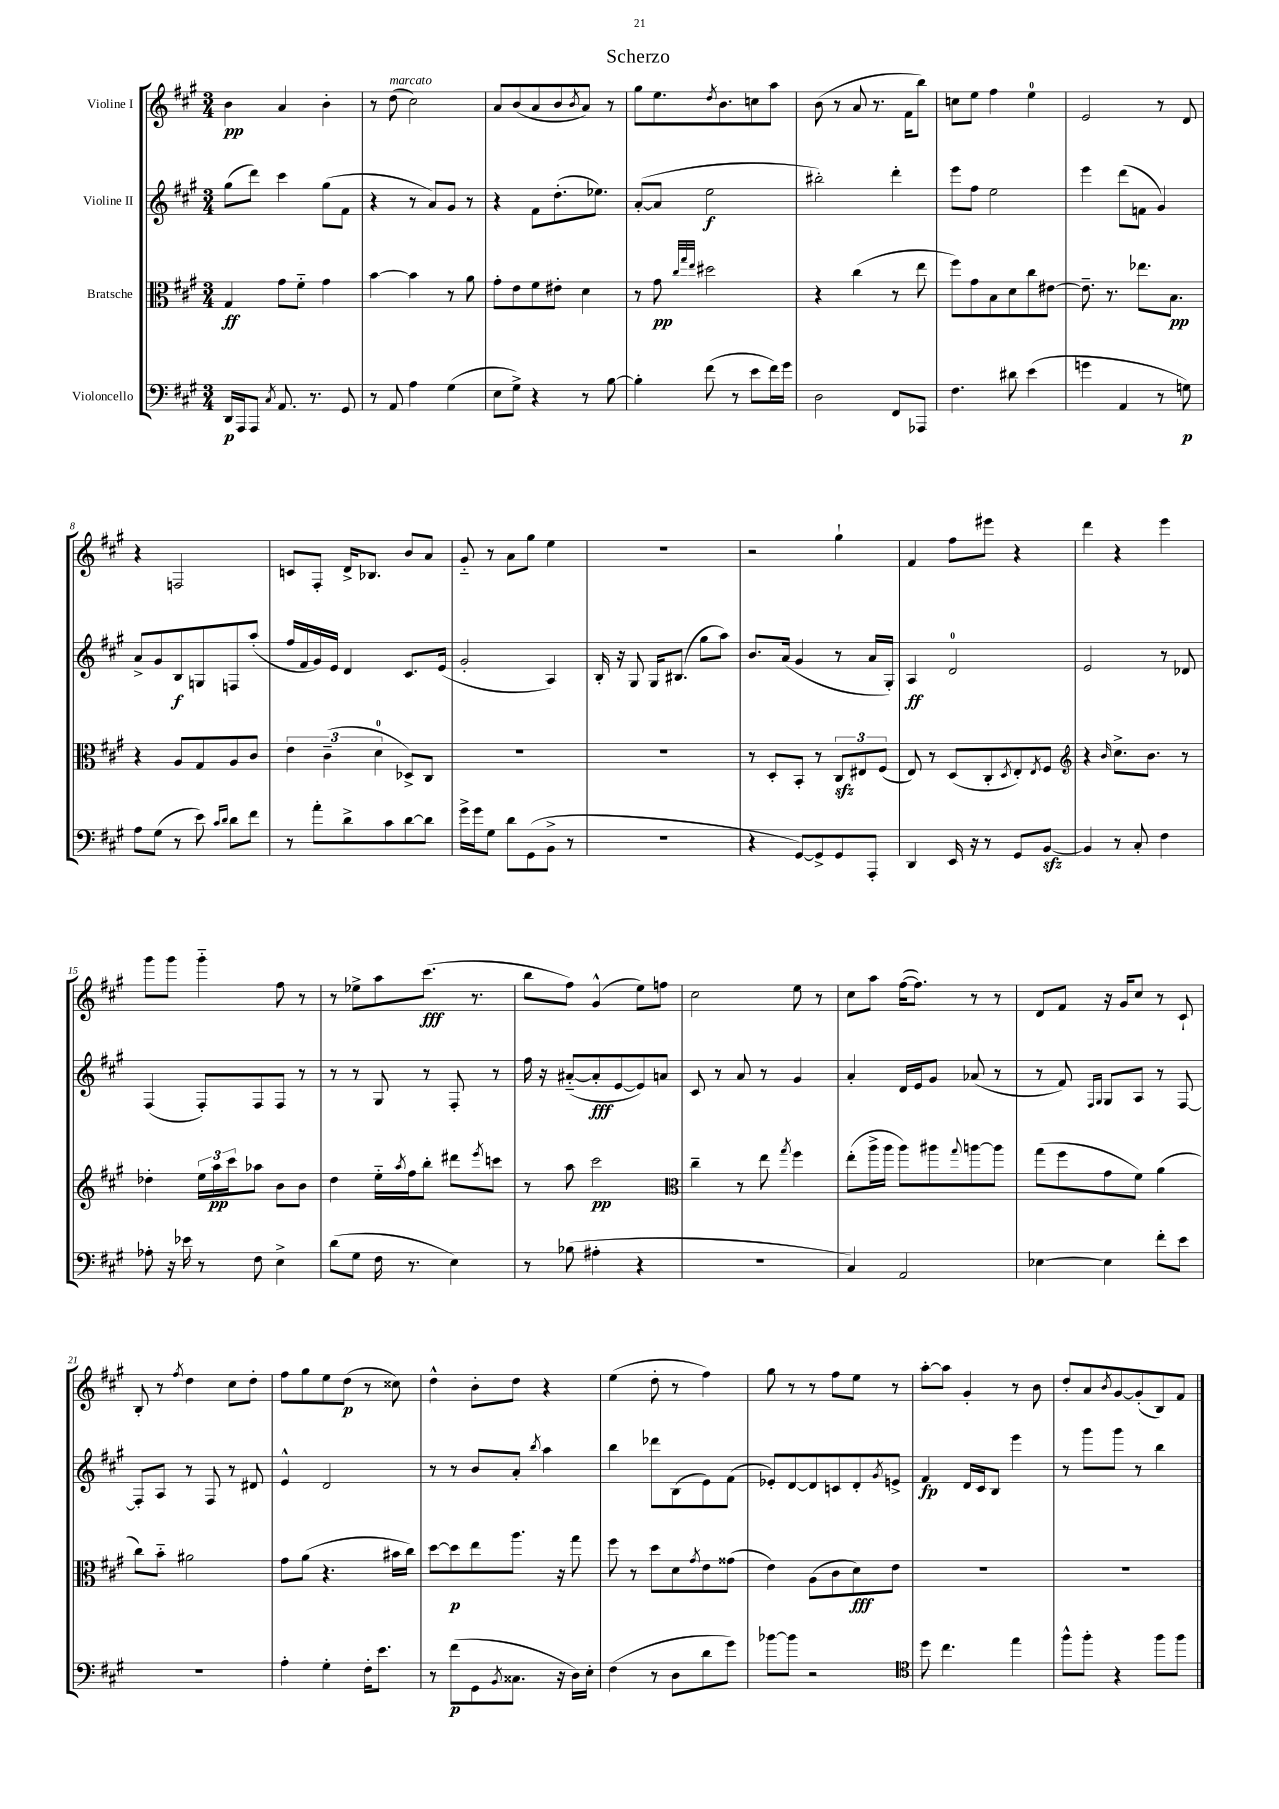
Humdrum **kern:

**kern	**kern	**kern	**kern
*staff4	*staff3	*staff2	*staff1
*clefF4	*clefC3	*clefG2	*clefG2
*k[f#c#g#]	*k[f#c#g#]	*k[f#c#g#]	*k[f#c#g#]
*M3/4	*M3/4	*M3/4	*M3/4
16DD	4G#	(8gg#	4b
16AAA	.	.	.
8AAA	.	8ddd)	.
8qC#	.	.	.
8.AA	8g#	4ccc#	4a
.	8f#'~	.	.
8.r	.	.	.
.	4g#	(8gg#	4b'
8GG#	.	8f#	.
=	=	=	=
8r	[4b	4r	8r
8AA	.	.	(8dd
4A	4b]	8r	2cc#)
.	.	8a)	.
(4G#	8r	8g#	.
.	8a	8r	.
=	=	=	=
8E	8g#'	4r	8a
8G#^)	8e	.	(8b
4r	8f#	8f#	8a
.	8e#'	(8.dd'	8b
.	.	.	8qb
8r	4d	.	8a)
.	.	8.ee-)	.
[8B	.	.	8r
=	=	=	=
4B']	8r	([8a'	8gg#
.	8g#	8a]	8.ee
.	32qqcc#	.	.
.	32qqgg#	.	.
.	32qqee	.	.
(8f#	2dd#	2ee	.
.	.	.	8qdd
.	.	.	8.b
8r	.	.	.
8e	.	.	8cc
16f#)	.	.	8aa
16g#	.	.	.
=	=	=	=
2D	4r	2bb#')	(8b
.	.	.	8r
.	(4cc#	.	8a
.	.	.	8.r
8FF#	8r	4ddd'	.
.	.	.	16f#
8AAA-	8ee	.	8bb)
=	=	=	=
4.F#	8ff#)	8eee	8cc
.	8g#	8ff#	8ee
.	8B	2ee	4ff#
8d#	8d	.	.
(4e	8cc#	.	4ee
.	[8e#	.	.
=	=	=	=
4g	8.e#~]	4eee	2e
.	8.r	.	.
4AA	.	(8ddd	.
.	8.ee-	8f	.
8r	.	4g#)	8r
.	8.B	.	.
8G)	.	.	8d
=	=	=	=
8A	4r	8a^	4r
(8G#	.	8g#	.
8r	8A	8B	2F
8e)	8G#	8G	.
16qqc#	.	.	.
16qqd	.	.	.
8d	8A	8F	.
8f#	8c#	(8aa'	.
=	=	=	=
8r	6e	16ff#	8c
.	.	16f#	.
8a'	.	16g#)	8F#'
.	(6c#~	.	.
.	.	16e	.
8d^	.	4d	16d^
.	.	.	8.B-
.	6d	.	.
8c#	.	.	.
[8d	8D-^)	8.c#	8b
8d]	8C#	.	8a
.	.	(16e	.
=	=	=	=
16g#^	2.r	2g#'	8g#'~
16g#	.	.	.
8G#	.	.	8r
8d	.	.	8a
(8GG#	.	.	8gg#
8BB^	.	4A)	4ee
8r	.	.	.
=	=	=	=
2.r	2.r	16B'	2.r
.	.	16r	.
.	.	8G#	.
.	.	16G#	.
.	.	(8.B#	.
.	.	8gg#	.
.	.	8aa)	.
=	=	=	=
4r	8r	8.b	2r
.	8D'	.	.
.	.	(16a	.
[8GG#)	8BB'	4g#	.
8GG#^]	8r	.	.
8GG#	12C#	8r	4gg#`
.	12E#	.	.
8AAA'	.	16a	.
.	(12F#	.	.
.	.	16G#')	.
=	=	=	=
4DD	8E)	4A	4f#
.	8r	.	.
16EE	(8D	2d	8ff#
16r	.	.	.
8r	8C#'	.	8eee#
.	8qD	.	.
8GG#	8E')	.	4r
.	8qE	.	.
[8BB	8F#	.	.
=	=	=	=
*	*clefG2	*	*
4BB]	4r	2e	4ddd
.	16qqb	.	.
8r	8.cc#^	.	4r
8C#'	.	.	.
.	8.b	.	.
4F#	.	8r	4eee
.	8r	8d-	.
=	=	=	=
8A-'	4dd-'	(4F#	8ggg#
16r	.	.	8ggg#
16e-	.	.	.
8r	24ee	8F#')	4ggg#'~
.	24aa	.	.
.	24ccc#	.	.
8F#	8aa-	8F#	.
4E^	8b	8F#	8ff#
.	8b	8r	8r
=	=	=	=
(8d	4dd	8r	8r
8G#	.	8r	8ee-^
16F#	16ee'~	8G#	8aa
.	8qaa	.	.
8.r	16ff#	.	.
.	8bb'	8r	(8.ccc#
4E)	8ddd#	8F#'	.
.	.	.	8.r
.	8qeee	.	.
.	8ccc	8r	.
=	=	=	=
8r	8r	16ff#	8bb
.	.	16r	.
(8B-	8aa	([8a#'~	8ff#)
4A#'	2ccc#	8a#']	(4g#^^
.	.	[8e	.
4r	.	8e])	8ee)
.	.	8a	8ff
=	=	=	=
*	*clefC3	*	*
2.r	4cc#~	8c#	2cc#
.	.	8r	.
.	8r	8a	.
.	8ee	8r	.
.	8qgg#	.	.
.	4ff#	4g#	8ee
.	.	.	8r
=	=	=	=
4C#)	(8ee'	4a'	8cc#
.	16aa^	.	8aa
.	16aa	.	.
2AA	8aa)	16d	([16ff#
.	.	16e	8.ff#])
.	8aa#	8g#	.
.	8qqgg#	.	.
.	[8aa	(8a-	8r
.	8aa]	8r	8r
=	=	=	=
[4E-	(8gg#	8r	8d
.	8ff#	8f#)	8f#
.	.	16qqF#	.
.	.	16qqG#	.
4E-]	8g#	8G#	16r
.	.	.	16g#
.	8f#)	8A	8cc#
8f#'	(4a	8r	8r
8e	.	[8F#	8c#`
=	=	=	=
2.r	8cc#)	8F#']	8B'
.	8b'~	8A	8r
.	.	.	8qff#
.	2a#	8r	4dd
.	.	8F#	.
.	.	8r	8cc#
.	.	8d#	8dd'
=	=	=	=
4A'	8g#	4e^^	8ff#
.	(8a	.	8gg#
4G#'	4.r	2d	8ee
.	.	.	(8dd
16F#'	.	.	8r
8.e	.	.	.
.	16b#	.	8cc##)
.	16cc#)	.	.
=	=	=	=
8r	[8dd	8r	4dd^^
(8f#	8dd]	8r	.
8GG#	8ee	8b	8b'
8qBB	.	.	.
8.C##	8.aa	8a'	8dd
.	.	8qbb	.
.	.	4aa	4r
16r	16r	.	.
16D)	8gg#	.	.
16E'	.	.	.
=	=	=	=
(4F#	8ff#	4bb	(4ee
.	8r	.	.
8r	8dd	8ddd-	8dd'
8D	8d	(8B	8r
.	8qg#	.	.
8d	8e	8e)	4ff#)
8g#)	(8g##	(8f#	.
=	=	=	=
[8b-	4e)	8e-')	8gg#
8b-]	.	[8d	8r
2r	(8A	8d]	8r
.	8c#	8c	8ff#
.	8d)	8d'	8ee
.	.	8qg#	.
.	8e	8e^	8r
=	=	=	=
*clefC4	*	*	*
8dd	2.r	4f#	[8aa'
4.cc#	.	.	8aa]
.	.	16d	4g#'
.	.	16c#	.
.	.	8B	.
4ee	.	4eee	8r
.	.	.	8b
=	=	=	=
8ff#^^	2.r	8r	8dd'
8ff#'	.	8ggg#	8a
.	.	.	8qb
4r	.	8ggg#	[8g#
.	.	8r	(8g#']
8ff#	.	4bb	8B)
8ff#	.	.	8f#
==	==	==	==
*-	*-	*-	*-
